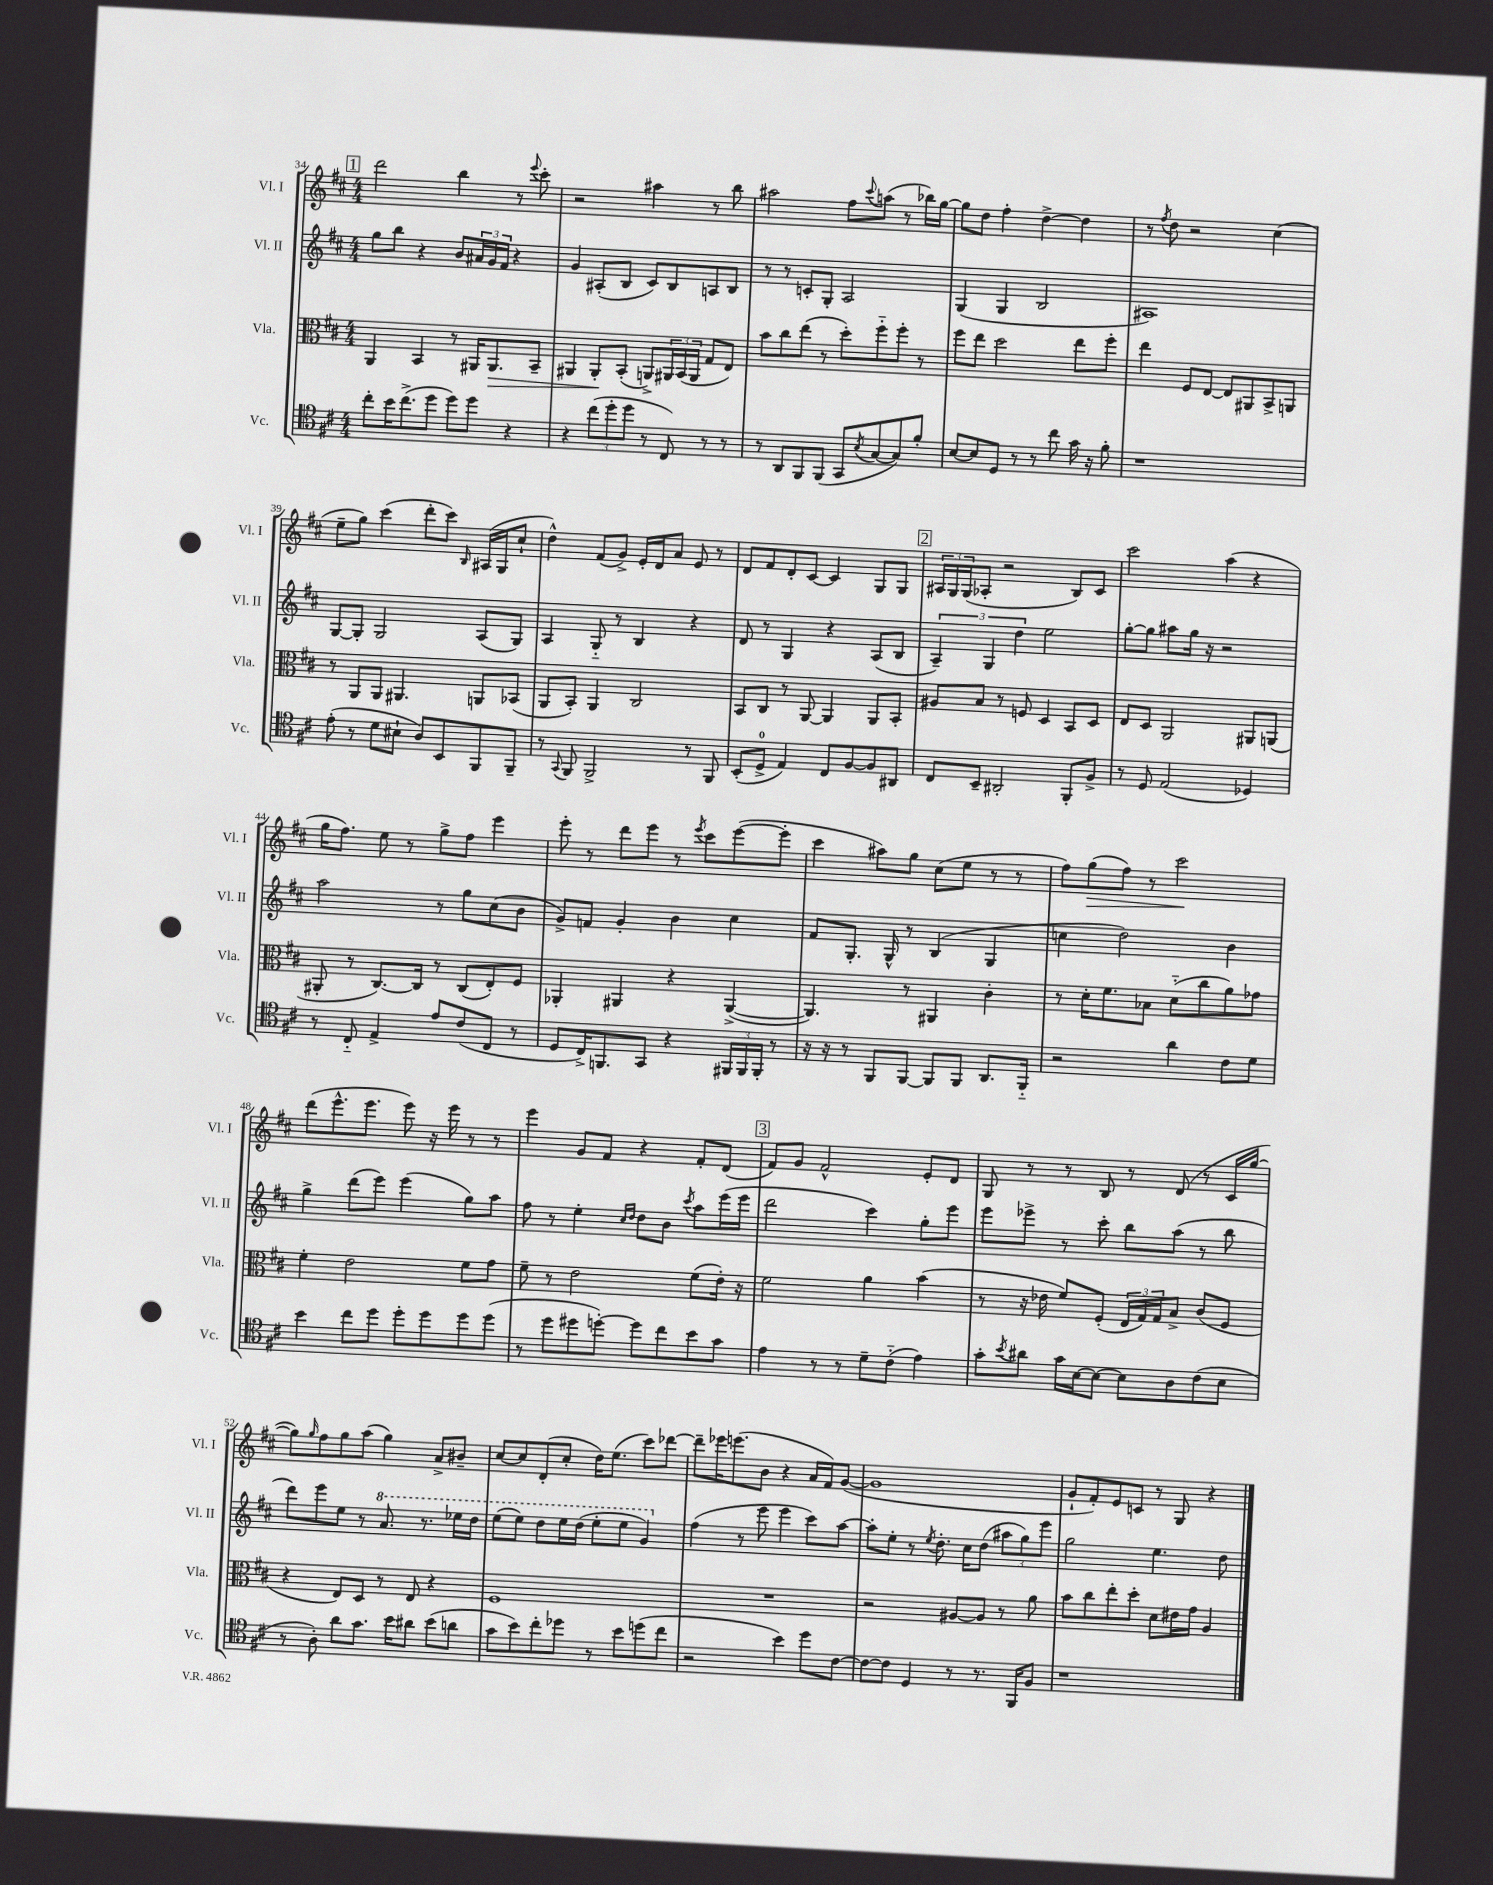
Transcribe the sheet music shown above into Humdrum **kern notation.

**kern	**kern	**kern	**kern
*staff4	*staff3	*staff2	*staff1
*clefC4	*clefC3	*clefG2	*clefG2
*k[f#c#]	*k[f#c#]	*k[f#c#]	*k[f#c#]
*M4/4	*M4/4	*M4/4	*M4/4
8cc#'	4AA	8gg	2ddd
16b	.	8bb	.
(8.cc#^	.	.	.
.	4BB	4r	.
8dd	.	.	.
8dd)	8r	8b	4bb
8dd	16AA#	24a#	.
.	.	24g	.
.	8.AA#	.	.
.	.	24f#	.
4r	.	4r	8r
.	.	.	8qqeee
.	8BB~	.	8ccc#'
=	=	=	=
4r	4AA#	4g	2r
(12cc#	8AA#'	(8A#'	.
12dd'	.	.	.
.	(8BB'	8B	.
12dd	.	.	.
8r	8AA^)	8c#)	4aa#
8C#)	24AA#	8B	.
.	(24BB	.	.
.	24AA#	.	.
8r	8G	8A	8r
8r	8E)	8B	8bb
=	=	=	=
8r	8b	8r	2aa#
8AA	8cc#	8r	.
8FF#	(8ee	8c'	.
(8FF#	8r	8G'	.
8GG	8dd')	2A	8ff#
8qB	.	.	8qqccc#
[8G	8ff#'~	.	(8aa
8G])	8ff#'	.	8r
8f#'	8r	.	16bb-)
.	.	.	[16gg
=	=	=	=
[8B	8ff#	(4G	8gg]
8B]	8ee	.	8dd
8D	2dd	4G	4ff#'
8r	.	.	.
8r	.	2B	[4dd^
8cc#	.	.	.
16g	8ee	.	4dd]
16r	.	.	.
8f#'	8ff#'	.	.
=	=	=	=
1r	4ee	1A#)	8r
.	.	.	8qff#
.	.	.	8dd
.	8F#	.	2r
.	[8E	.	.
.	8E]	.	.
.	8AA#	.	.
.	8BB^	.	(4cc#
.	8AA	.	.
=	=	=	=
(8e'	8r	[8G	8ee~
8r	8AA	8G']	8gg)
8d	8AA	2G	(4ccc#
8B#`	4.AA#	.	.
8A)	.	.	8ddd'
8BB	.	.	8ccc#)
.	.	.	16qqB
8FF#	8AA	(8A	(16A#
.	.	.	16G
8FF#~	(8BB-	8G)	8cc#`
=	=	=	=
8r	8AA	4A	4dd^^)
8qqGG	.	.	.
8FF#	8BB')	.	.
2FF#^	4AA	8G'~	(8f#
.	.	8r	8g^)
.	2C#	4B	16e'
.	.	.	16d
.	.	.	8a
8r	.	4r	8e
8FF#	.	.	8r
=	=	=	=
(8BB'	8BB	8d	8d
8D^	8C#	8r	8f#
4E)	8r	4G	8d'
.	[8AA	.	[8c#
8C#	4AA]	4r	4c#]
[8F#	.	.	.
8F#]	8AA	(8A	8G
8AA#	8BB'	8B	8G
=	=	=	=
8C#	8A#	6A~)	24A#
.	.	.	24G
.	.	.	(24G
8BB~	8B	.	8A-'
.	.	6G	.
2AA#'	8r	.	2r
.	.	6dd	.
.	8F	.	.
.	4D	2ee	.
8FF#'	8BB	.	8B)
8F#^	8D	.	8c#
=	=	=	=
8r	8E	[8gg'	2ccc#
8D	8D	8gg]	.
(2E	2AA	8aa#	.
.	.	16gg	.
.	.	16r	.
.	.	2r	(4aa
4D-)	8AA#	.	4r
.	(8AA	.	.
=	=	=	=
8r	8AA#'	2aa	16gg
.	.	.	8.ff#)
8C#'~	8r	.	.
4E^	[8.C#)	.	8ee
.	.	.	8r
.	16C#]	.	.
8e	8r	8r	8gg^
(8c#	(8C#	8gg	8ff#
8C#	8E')	(8cc#	4eee
8r	8F#	8b	.
=	=	=	=
8D	4AA-'	8g^)	8eee'
16C#^)	.	8f	8r
8.FF	.	.	.
.	4AA#	4g'	8ddd
8GG	.	.	8eee
4r	4r	4b	8r
.	.	.	8qeee
.	.	.	8ccc#
24FF#	([4AA#^	4cc#	([8eee
24FF#	.	.	.
24FF#'	.	.	.
8r	.	.	8eee']
=	=	=	=
16r	4.AA#])	8f#	4ccc#
16r	.	.	.
8r	.	8.G'	.
8FF#	.	.	8aa#)
.	.	16G^^	.
[8FF#	8r	8r	8gg
8FF#]	4AA#	(4B	(8cc#
8FF#	.	.	8ee
8.AA	4c#'	4G	8r
.	.	.	8r
16FF#'~	.	.	.
=	=	=	=
2r	8r	4cc	8ff#)
.	16d'	.	(8gg
.	8.f#	.	.
.	.	2dd)	8ff#)
.	8B-	.	8r
4a	(8d'~	.	2ccc#
.	8cc#	.	.
8c#	8a)	4b	.
8d	8g-	.	.
=	=	=	=
4b	4f#'	4gg^	(8ddd
.	.	.	8.eee^^
8cc#	2e	(8ddd	.
.	.	.	8.eee
8dd	.	8eee)	.
8dd'	.	(4eee	8eee)
8dd	.	.	16r
.	.	.	16eee
8dd	8f#	8gg)	8r
(8dd	8g	8aa	8r
=	=	=	=
8r	8f#~	8ff#	4eee
8dd	8r	8r	.
8dd#	2e	4ee'	8g
[8dd')	.	.	8f#
.	.	16qqcc#	.
.	.	16qqdd	.
8dd]	.	8dd	4r
8cc#	.	8b	.
.	.	8qccc#	.
8b	(8f#	8aa	8f#'
8g	16e')	(16eee	(8d
.	16r	16eee	.
=	=	=	=
4e	2f#	2ddd	8f#)
.	.	.	8g
8r	.	.	2f#^^
8r	.	.	.
8d~	4a	4ccc#)	.
(8c#'~	.	.	.
4e)	(4b	8gg'	8e'
.	.	8eee	8d
=	=	=	=
8g'	8r	8eee	8G
8qb	.	.	.
8a#	16r	8eee-^	8r
.	16e-	.	.
16g	8f#)	8r	8r
[16B	.	.	.
8B_	(8F#'	8ccc#'	8B
8B]	24E	8bb	8r
.	24G)	.	.
.	24G	.	.
8A	8B^	(8aa	(8d
(8c#	(8c#	8r	8r
8B	8F#	8bb	16c#
.	.	.	[16gg
=	=	=	=
8r	4r	8ddd)	8gg])
.	.	.	16qqgg
8A')	.	8eee	8ff#
8a	8E)	8ee	8gg
8.g	8D	8r	(8aa
.	8r	8.aa	4gg)
16b	.	.	.
8a#	8E	.	.
.	.	8.r	.
(8b	4r	.	8a^
8a	.	16eee-	8b#~
.	.	16ddd	.
=	=	=	=
8g	1F#	(8eee	[8cc#
8b)	.	8eee)	8cc#]
8cc#'	.	8ddd	(8d'
8dd-	.	16eee	8cc#'
.	.	(16ddd	.
8r	.	8eee'	16dd)
.	.	.	(8.ee
8b	.	8eee	.
(8dd	.	4gg)	8ccc#)
8cc#	.	.	[8ddd-
=	=	=	=
2r	1r	(4ff#	8ddd-~]
.	.	.	16eee-
.	.	.	(8.eee
.	.	8r	.
.	.	8eee	8b
4b)	.	4eee	4r
8dd	.	8ccc#)	16a
.	.	.	16f#)
[8c#	.	[8aa	([8g
=	=	=	=
8c#_	2r	8aa']	1g]
8c#]	.	8ee'	.
4D	.	8r	.
.	.	8qee	.
.	.	8.dd'	.
8r	[8A#	.	.
.	.	16cc#	.
8.r	8A#]	(8dd	.
.	8r	12aa#	.
16FF#	.	.	.
.	.	12gg)	.
8F#	8a	.	.
.	.	12eee	.
=	=	=	=
1r	8b	2gg	8g`
.	8cc#	.	8f#')
.	8ee'	.	8e
.	8dd'	.	8c
.	8d	4.ee	8r
.	16e#	.	8G
.	16g	.	.
.	4A	.	4r
.	.	8dd	.
==	==	==	==
*-	*-	*-	*-
